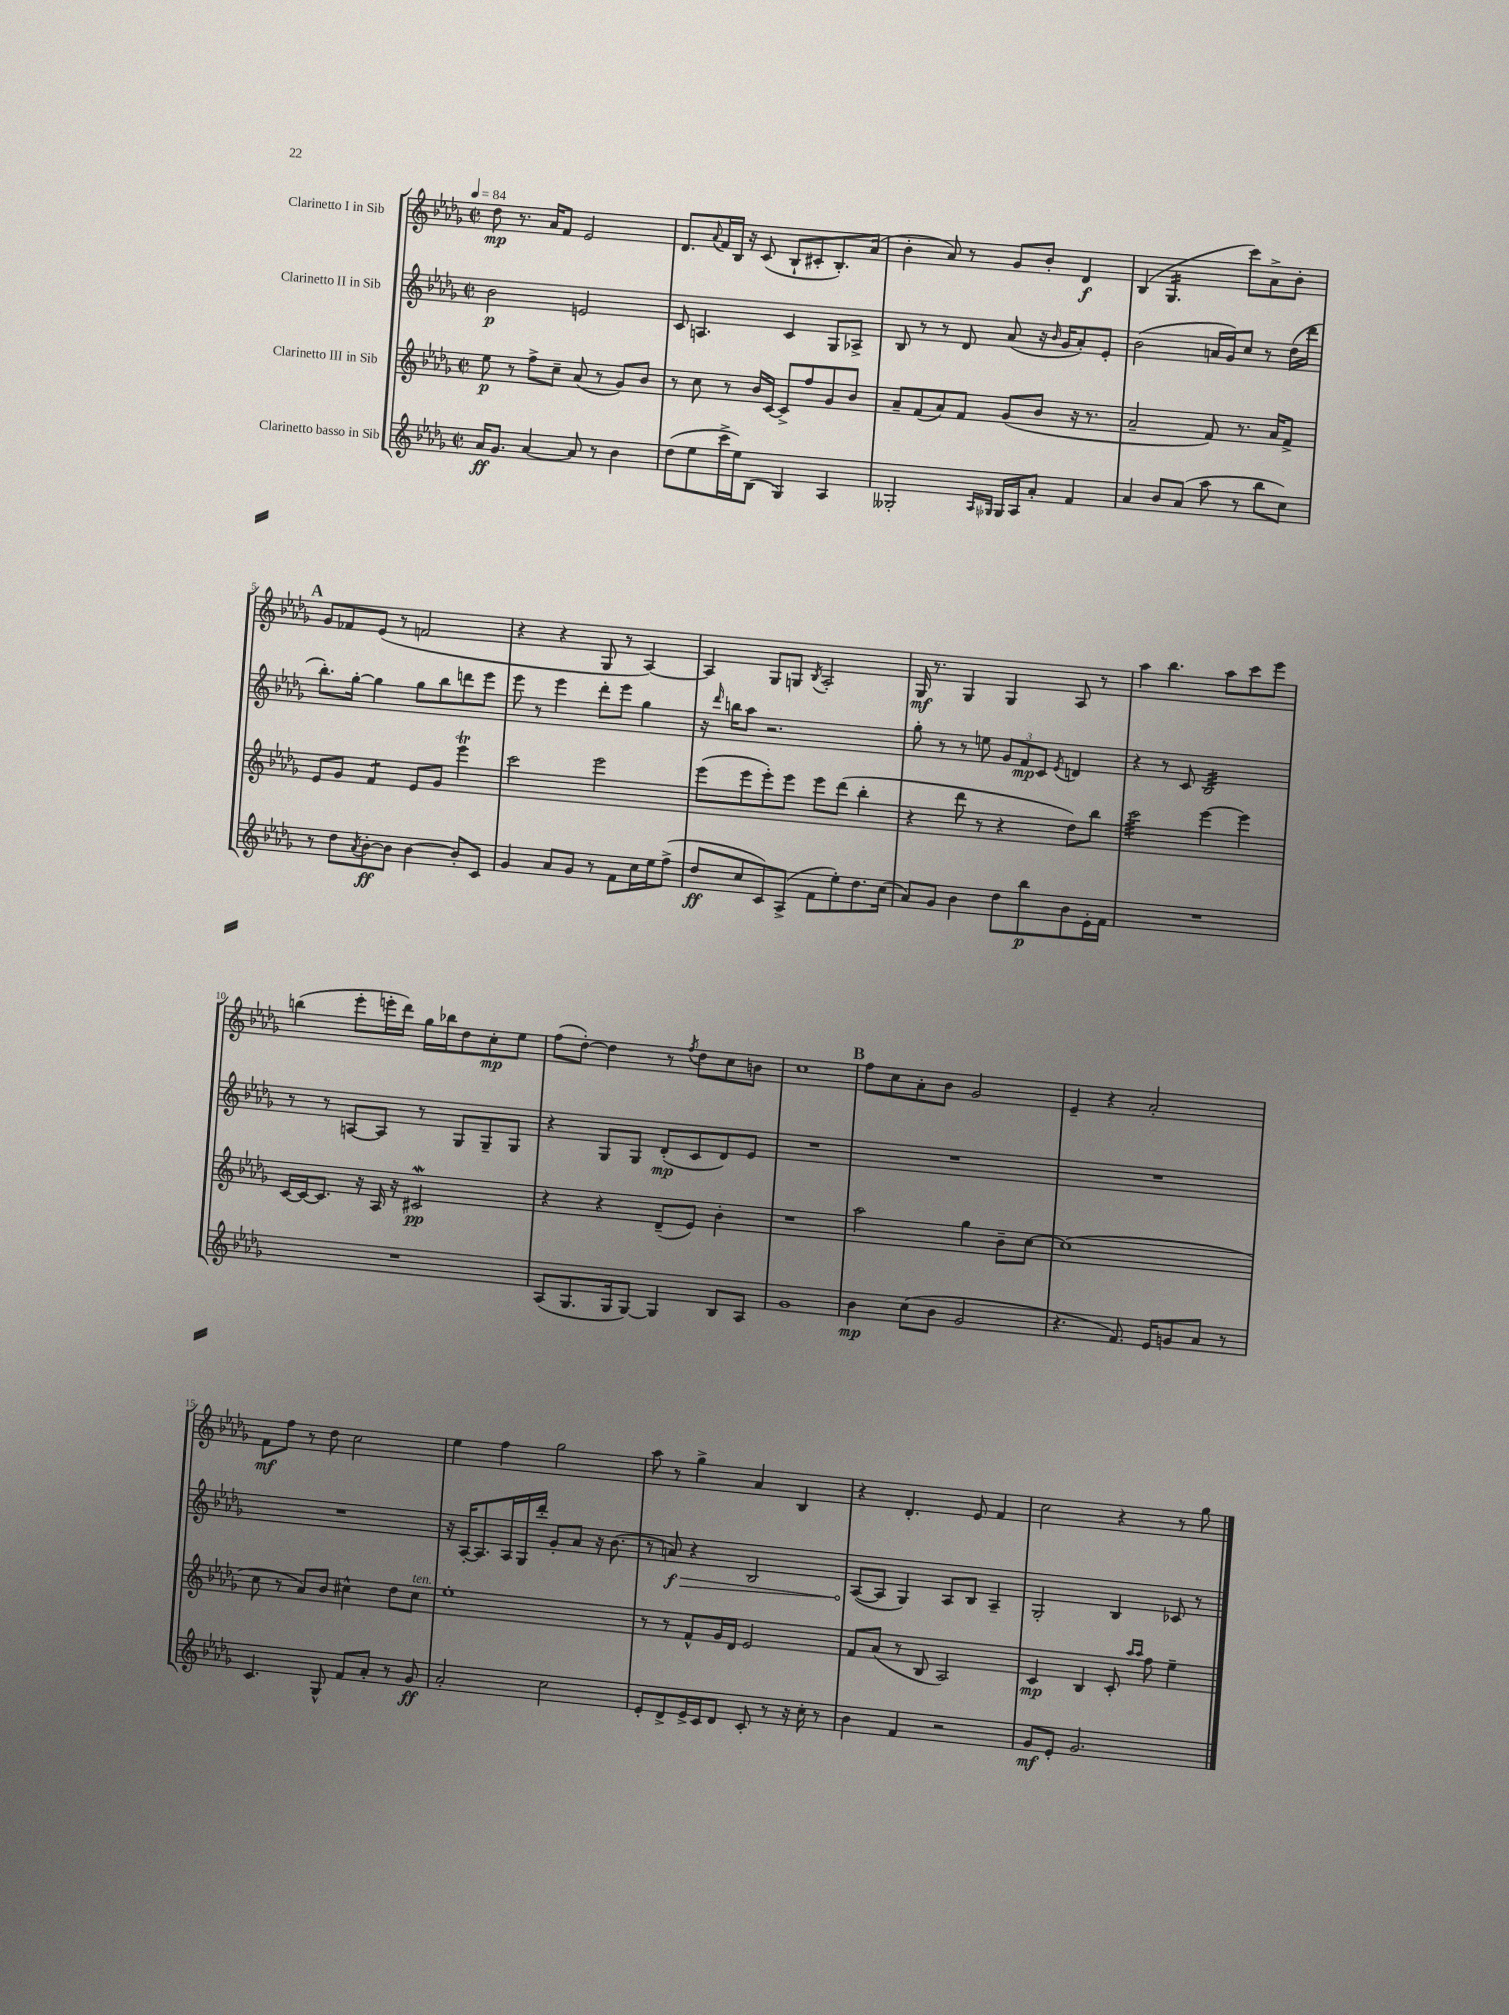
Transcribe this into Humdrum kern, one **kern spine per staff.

**kern	**dynam	**kern	**dynam	**kern	**dynam	**kern	**dynam
*part4	*part4	*part3	*part3	*part2	*part2	*part1	*part1
*staff4	*staff4	*staff3	*staff3	*staff2	*staff2	*staff1	*staff1
*I"Clarinetto basso in Sib	*	*I"Clarinetto III in Sib	*	*I"Clarinetto II in Sib	*	*I"Clarinetto I in Sib	*
*clefG2	*	*clefG2	*	*clefG2	*	*clefG2	*
*k[b-e-a-d-g-]	*	*k[b-e-a-d-g-]	*	*k[b-e-a-d-g-]	*	*k[b-e-a-d-g-]	*
*M2/2	*	*M2/2	*	*M2/2	*	*M2/2	*
*met(c|)	*	*met(c|)	*	*met(c|)	*	*met(c|)	*
*MM84	*	*MM84	*	*MM84	*	*MM84	*
=1	=1	=1	=1	=1	=1	=1	=1
16a-/KL	ff	8ee-\	p	2b-\	p	8dd-\	mp
8.g-/J	.	.	.	.	.	.	.
.	.	8r	.	.	.	8.r	.
[4a-/	.	8ff^\L	.	.	.	.	.
.	.	.	.	.	.	16a-/KL	.
.	.	8cc~\J	.	.	.	8f/J	.
8a-/]	.	(8a-/	.	2en/	.	2e-/	.
8r	.	8r	.	.	.	.	.
4b-\	.	8g-/L)	.	.	.	.	.
.	.	8b-/J	.	.	.	.	.
=2	=2	=2	=2	=2	=2	=2	=2
(8dd-\L	.	8r	.	8c/	.	8.d-/L	.
8ee-\	.	8cc\	.	4.An/	.	.	.
.	.	.	.	.	.	8qqa-/	.
.	.	.	.	.	.	16f/L	.
16ccc^\L	.	8r	.	.	.	16B-/JJ	.
16ee-\J)	.	.	.	.	.	16r	.
(8B-\J	.	16b-/LL	.	.	.	(8c/	.
.	.	[16c/JJ	.	.	.	.	.
4G-/)	.	8c^/L]	.	4c/	.	8B-`/L	.
.	.	8ff/	.	.	.	8c#X'/	.
4A-/	.	8g-/	.	8G-/L	.	8.B-'/)	.
.	.	8b-/J	.	8A-X^/J	.	.	.
.	.	.	.	.	.	(16a-/Jk	.
=3	=3	=3	=3	=3	=3	=3	=3
2G--X'/	.	8a-~/L	.	8B-/	.	4b-'\	.
.	.	(8f/	.	8r	.	.	.
.	.	8a-/)	.	8r	.	8a-/)	.
.	.	8f/J	.	8d-/	.	8r	.
16qqA-/LL	.	.	.	.	.	.	.
16qqG-X/JJ	.	.	.	.	.	.	.
16G-/LL	.	(8g-/L	.	(8a-/	.	8g-/L	.
16A-/J	.	.	.	.	.	.	.
8a-'/J	.	8b-/J	.	16r	.	8b-'/J	.
.	.	.	.	16qqb-/	.	.	.
.	.	.	.	16g-/KL	.	.	.
4f/	.	16r	.	8a-'/)	.	4d-/	f
.	.	8.r	.	.	.	.	.
.	.	.	.	8e-'/J	.	.	.
=4	=4	=4	=4	=4	=4	=4	=4
4a-/	.	2a-~/	.	(2b-\	.	(4B-/	.
*	*	*	*	*	*	*tremolo	*
8b-/L	.	.	.	.	.	16G-/LL	.
.	.	.	.	.	.	16G-/	.
(8a-/J	.	.	.	.	.	16G-/	.
.	.	.	.	.	.	16G-/	.
8aa-\	.	8f/)	.	16an/LL	.	16G-/	.
.	.	.	.	16g-/J)	.	16G-/JJ	.
*	*	*	*	*	*	*Xtremolo	*
8r	.	8.r	.	8cc/J	.	8ccc\L)	.
8bb-\L	.	.	.	8r	.	8a-^\	.
.	.	16a-/KL	.	.	.	.	.
8cc\J)	.	8f^/J	.	(16dd-\LL	.	8b-'\J	.
.	.	.	.	16ddd-\JJ	.	.	.
!!LO:LB:g=z
!!LO:REH:place=s1:t=A
=5	=5	=5	=5	=5	=5	=5	=5
8r	.	8e-/L	.	8.bb-'\L)	.	8g-/L	.
8dd-\L	.	8g-/J	.	.	.	8f-X/	.
.	.	.	.	[16gg-'\Jk	.	.	.
8qa-/	.	.	.	.	.	.	.
*	*	*tremolo	*	*	*	*	*
[8b-'\	ff	8f/L	.	4gg-\]	.	(8e-/J	.
8b-\J]	.	8f/J	.	.	.	8r	.
*	*	*Xtremolo	*	*	*	*	*
[4b-\	.	8e-/L	.	8gg-\L	.	2fn/	.
.	.	8g-/J	.	8bb-\	.	.	.
8b-'/L]	.	4eee-T\	.	8dddn\	.	.	.
8c/J	.	.	.	8eee-\J	.	.	.
=6	=6	=6	=6	=6	=6	=6	=6
4g-/	.	2ccc\	.	8eee-\	.	4r	.
.	.	.	.	8r	.	.	.
8a-/L	.	.	.	4eee-\	.	4r	.
8g-/J	.	.	.	.	.	.	.
8r	.	2eee-\	.	8ddd-'\L	.	8G-/	.
8f\L	.	.	.	8eee-\J	.	8r	.
16cc\L	.	.	.	4gg-\	.	[4A-/)	.
16ee-\J	.	.	.	.	.	.	.
(8ff^\J	.	.	.	.	.	.	.
=7	=7	=7	=7	=7	=7	=7	=7
8dd-/L	ff	(8eee-\L	.	16r	.	4A-/]	.
.	.	.	.	16qqddd-/	.	.	.
.	.	.	.	16bbn\KL	.	.	.
8cc/	.	8eee-\	.	8aa-\J	.	.	.
8c/)	.	8eee-'\)	.	2.r	.	8G-/L	.
(8A-^/J	.	8eee-\J	.	.	.	8Gn/J	.
.	.	.	.	.	.	8qB-/	.
8f\L	.	8eee-\L	.	.	.	2A-'/	.
8ee-'\)	.	(8ddd-\J	.	.	.	.	.
8.dd-\	.	4bb-'\	.	.	.	.	.
(16cc\Jk	.	.	.	.	.	.	.
=8	=8	=8	=8	=8	=8	=8	=8
8a-/L)	.	4r	.	8gg-'\	.	16G-/	mf
.	.	.	.	.	.	8.r	.
8g-/J	.	.	.	8r	.	.	.
4b-\	.	8ddd-\	.	8r	.	4G-/	.
.	.	8r	.	8een\	.	.	.
8dd-\L	.	4r	.	12g-/L	.	4G-/	.
.	.	.	.	12f/	mp	.	.
8bb-\	p	.	.	.	.	.	.
.	.	.	.	12c/J	.	.	.
.	.	.	.	8qe-/	.	.	.
8b-\	.	8dd-\L)	.	4dn/	.	8A-/	.
16e-'\L	.	8bb-\J	.	.	.	8r	.
16f\JJ	.	.	.	.	.	.	.
=9	=9	=9	=9	=9	=9	=9	=9
*	*	*tremolo	*	*	*	*	*
1r	.	32ccc\LLL	.	4r	.	4aa-\	.
.	.	32ccc\	.	.	.	.	.
.	.	32ccc\	.	.	.	.	.
.	.	32ccc\	.	.	.	.	.
.	.	32ccc\	.	.	.	.	.
.	.	32ccc\	.	.	.	.	.
.	.	32ccc\	.	.	.	.	.
.	.	32ccc\	.	.	.	.	.
.	.	32ccc\	.	8r	.	4.bb-\	.
.	.	32ccc\	.	.	.	.	.
.	.	32ccc\	.	.	.	.	.
.	.	32ccc\	.	.	.	.	.
.	.	32ccc\	.	8c/	.	.	.
.	.	32ccc\	.	.	.	.	.
.	.	32ccc\	.	.	.	.	.
.	.	32ccc\JJJ	.	.	.	.	.
*	*	*Xtremolo	*	*	*	*	*
*	*	*	*	*tremolo	*	*	*
.	.	[4eee-\	.	32B-/LLL	.	.	.
.	.	.	.	32B-/	.	.	.
.	.	.	.	32B-/	.	.	.
.	.	.	.	32B-/	.	.	.
.	.	.	.	32B-/	.	8aa-\L	.
.	.	.	.	32B-/	.	.	.
.	.	.	.	32B-/	.	.	.
.	.	.	.	32B-/	.	.	.
.	.	4eee-\]	.	32B-/	.	8ccc\	.
.	.	.	.	32B-/	.	.	.
.	.	.	.	32B-/	.	.	.
.	.	.	.	32B-/	.	.	.
.	.	.	.	32B-/	.	8eee-\J	.
.	.	.	.	32B-/	.	.	.
.	.	.	.	32B-/	.	.	.
.	.	.	.	32B-/JJJ	.	.	.
*	*	*	*	*Xtremolo	*	*	*
!!LO:LB:g=z
=10	=10	=10	=10	=10	=10	=10	=10
1r	.	[16c/LL	.	8r	.	(4bbn\	.
.	.	16c/J_	.	.	.	.	.
.	.	8.c/J]	.	8r	.	.	.
.	.	.	.	[8An/L	.	8eee-'\L	.
.	.	16r	.	.	.	.	.
.	.	16A-/	.	8A/J]	.	16eeen'\L	.
.	.	16r	.	.	.	16ddd-\JJ)	.
.	.	2c#XW/	pp	8r	.	16gg-\LL	.
.	.	.	.	.	.	16bb-X\J	.
.	.	.	.	8G-/L	.	8dd-\	.
.	.	.	.	8G-~/	.	8cc'\	mp
.	.	.	.	8G-/J	.	8ee-\J	.
=11	=11	=11	=11	=11	=11	=11	=11
(8A-/L	.	4r	.	4r	.	(8ff\L	.
8.G-/	.	.	.	.	.	[8dd-'\J)	.
.	.	4r	.	8G-/L	.	4dd-\]	.
16G-/k	.	.	.	.	.	.	.
[8G-/J)	.	.	.	8G-/J	.	.	.
4G-/]	.	(8d-~/L	.	(8d-'/L	mp	8r	.
.	.	.	.	.	.	8qff/	.
.	.	8e-/J)	.	8c/	.	8dd-\L	.
8B-/L	.	4b-'\	.	8d-/)	.	8cc\	.
8A-/J	.	.	.	8e-/J	.	8bn\J	.
=12	=12	=12	=12	=12	=12	=12	=12
1g-	.	1r	.	1r	.	1cc	.
!!LO:REH:place=s1:t=B
=13	=13	=13	=13	=13	=13	=13	=13
4b-\	mp	2aa-\	.	1r	.	8ff\L	.
.	.	.	.	.	.	8cc\	.
(8cc\L	.	.	.	.	.	8a-'\	.
8b-\J	.	.	.	.	.	8b-\J	.
2g-/	.	4gg-\	.	.	.	2g-/	.
.	.	8b-~\L	.	.	.	.	.
.	.	[8cc\J	.	.	.	.	.
=14	=14	=14	=14	=14	=14	=14	=14
4.r	.	(1cc]	.	1r	.	4e-~/	.
.	.	.	.	.	.	4r	.
8.f/)	.	.	.	.	.	.	.
.	.	.	.	.	.	2a-'/	.
16e-/KL	.	.	.	.	.	.	.
8gn/	.	.	.	.	.	.	.
8a-/J	.	.	.	.	.	.	.
8r	.	.	.	.	.	.	.
!!LO:LB:g=z
=15	=15	=15	=15	=15	=15	=15	=15
4.c/	.	8cc\	.	1r	.	8f\L	mf
.	.	8r	.	.	.	8ff\J	.
.	.	8a-/L)	.	.	.	8r	.
8G-^^/	.	8b-/J	.	.	.	8dd-\	.
8f/L	.	4cc#X^^\	.	.	.	2cc\	.
8a-'/J	.	.	.	.	.	.	.
8r	.	8dd-\L	.	.	.	.	.
!	!	!LO:TX:a:i:t=ten.	!	!	!	!	!
8g-/	ff	8cc#\J	.	.	.	.	.
=16	=16	=16	=16	=16	=16	=16	=16
2a-'/	.	1ee-'	.	16r	.	4ee-\	.
.	.	.	.	[16A-'/KL	.	.	.
.	.	.	.	8.A-/]	.	.	.
.	.	.	.	.	.	4ff\	.
.	.	.	.	16A-/L	.	.	.
.	.	.	.	16G-/	.	.	.
.	.	.	.	16ddd-'/JJ	.	.	.
2cc\	.	.	.	8g-'/L	.	2gg-\	.
.	.	.	.	8a-/J	.	.	.
.	.	.	.	16r	.	.	.
.	.	.	.	(8.b-\	.	.	.
=17	=17	=17	=17	=17	=17	=17	=17
8e-'/L	.	8r	.	8r	.	8aa-\	.
!	!	!	!	!	!LO:HP:b	!	!
8d-^/	.	8r	.	8an/)	> f	8r	.
16e-^/L	.	8f^^/L	.	4r	.	4gg-^\	.
16c/J	.	.	.	.	.	.	.
8d-/J	.	16g-/L	.	.	.	.	.
.	.	16d-/JJ	.	.	.	.	.
8c'/	.	2e-/	.	2B-/	.	4a-/	.
8r	.	.	.	.	.	.	.
16r	.	.	.	.	.	4B-/	.
16cc'\	.	.	.	.	.	.	.
8r	.	.	.	.	.	.	.
=18	=18	=18	=18	=18	=18	=18	=18
4b-\	.	8f/L	.	([8A-/L	.	4r	.
.	.	(8a-/J	.	8A-/J]	]	.	.
4f/	.	8r	.	4G-/)	.	4.d-'/	.
.	.	8B-/	.	.	.	.	.
2r	.	2A-/)	.	8A-/L	.	.	.
.	.	.	.	8B-/J	.	8e-/	.
.	.	.	.	4A-~/	.	4f/	.
=19	=19	=19	=19	=19	=19	=19	=19
8g-/L	mf	4c/	mp	2G-'/	.	2cc\	.
8e-'/J	.	.	.	.	.	.	.
2.g-/	.	4B-/	.	.	.	.	.
.	.	8c'/	.	4B-/	.	4r	.
.	.	16qqaa-/LL	.	.	.	.	.
.	.	16qqaa-/JJ	.	.	.	.	.
.	.	8ff\	.	.	.	.	.
.	.	4ee-~\	.	8c-X/	.	8r	.
.	.	.	.	8r	.	8gg-\	.
==	==	==	==	==	==	==	==
*-	*-	*-	*-	*-	*-	*-	*-
